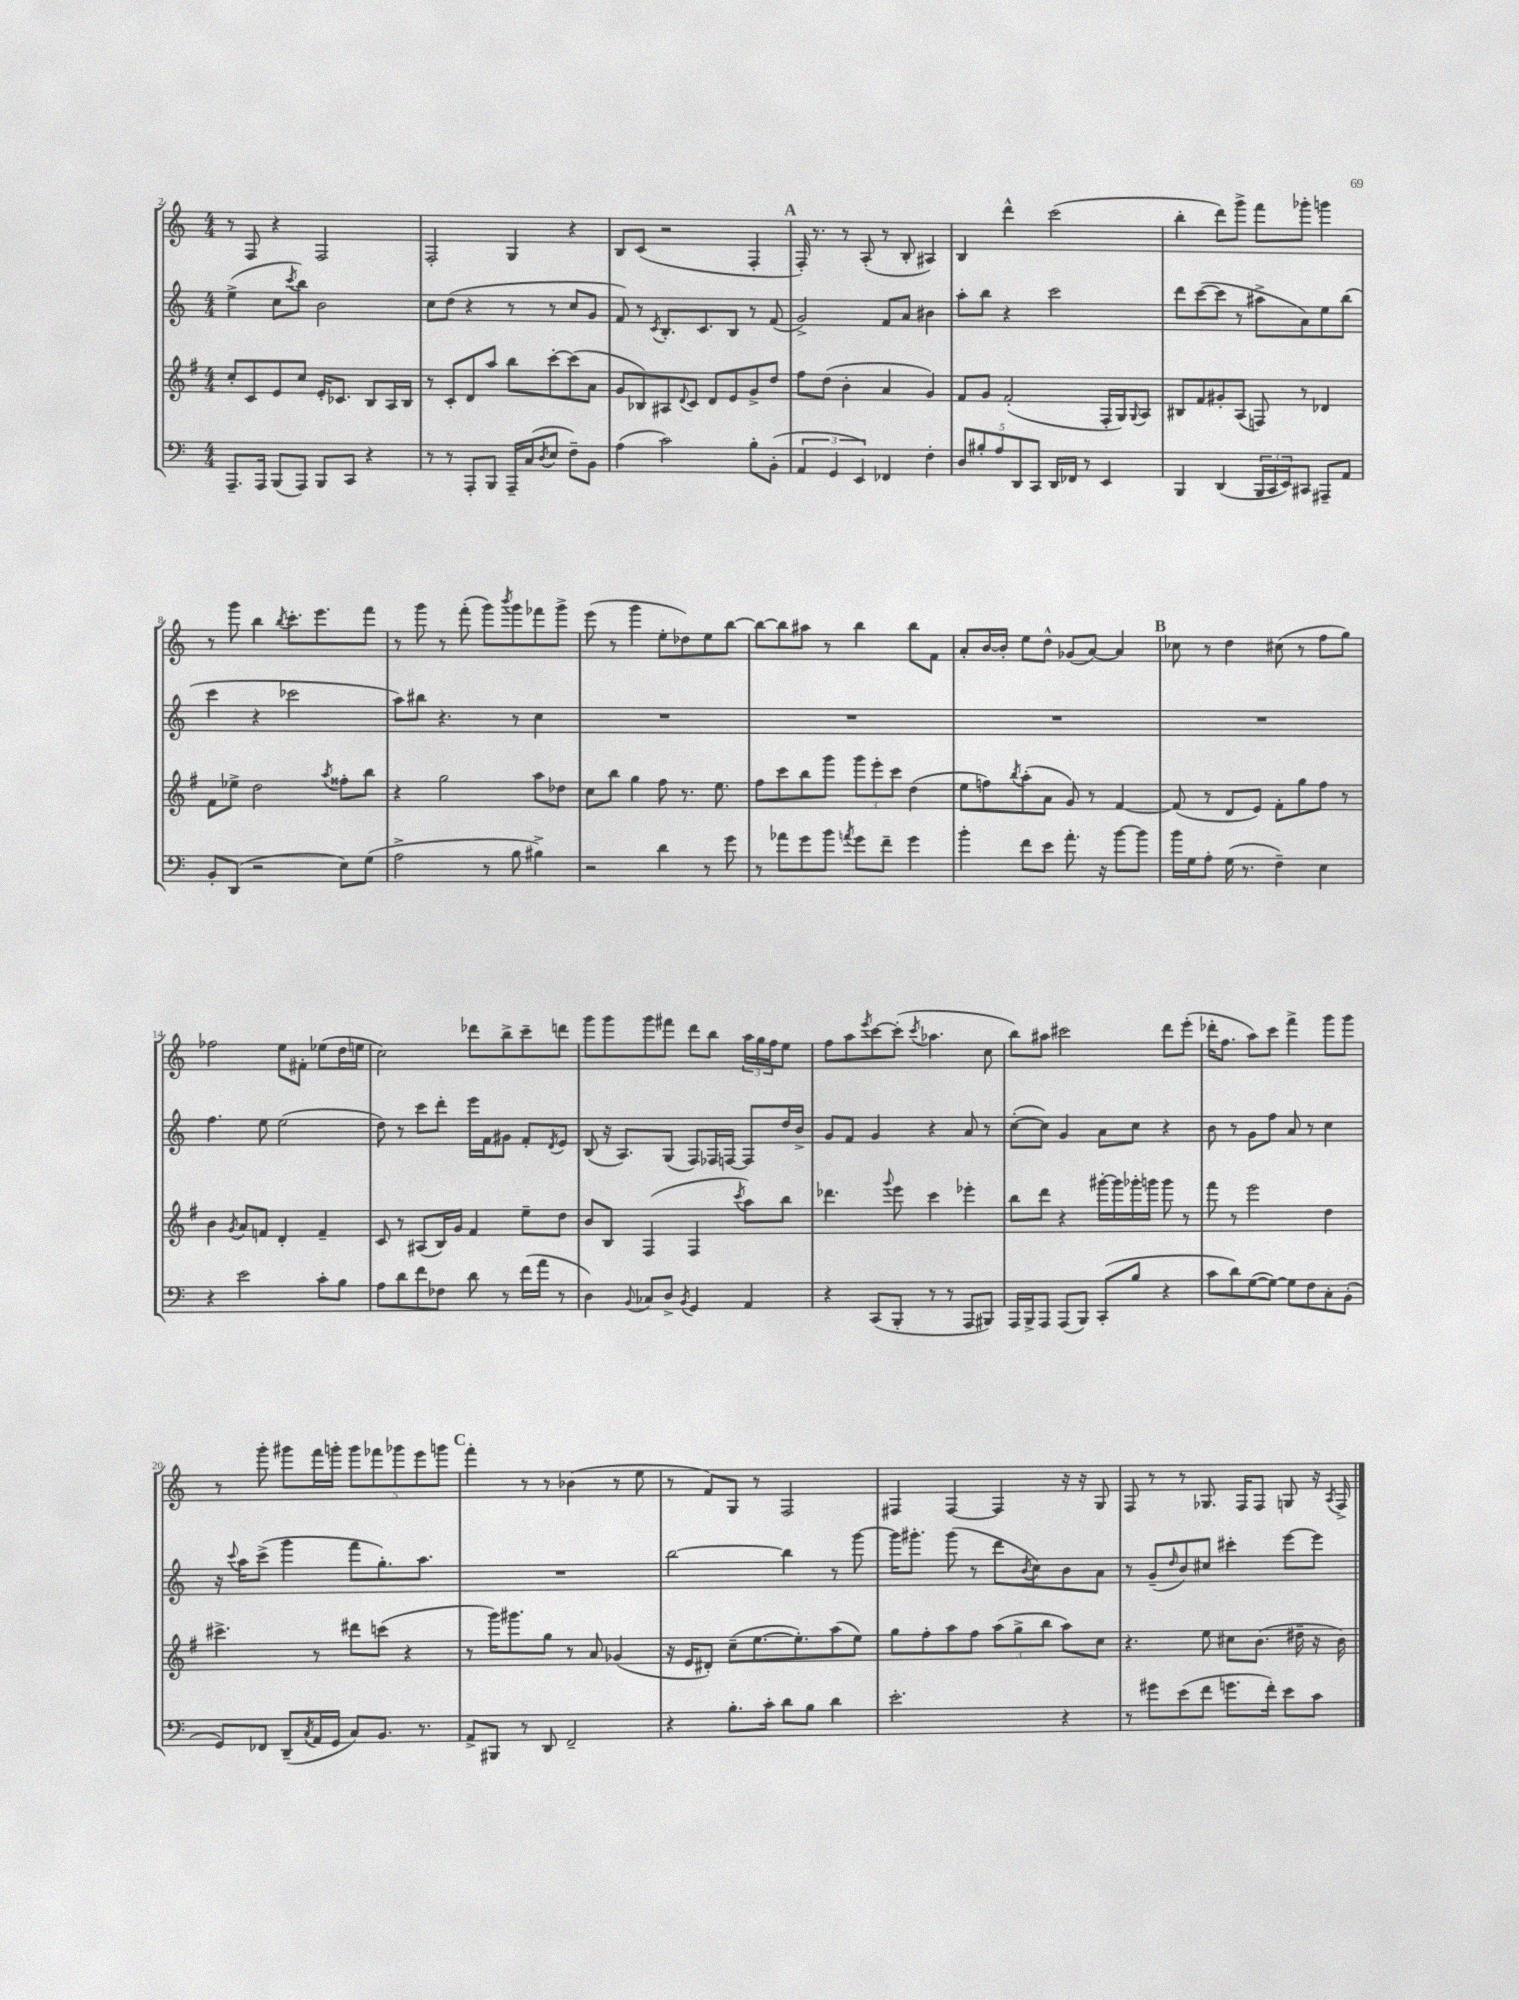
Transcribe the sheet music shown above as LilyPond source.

<<
\new StaffGroup <<
\new Staff = "s0" {
    \clef treble \key c \major \numericTimeSignature \time 4/4
    r8 f8 r4 f2 |
    f2-. g4 r4 |
    b8 c'8( r2 f4-. |
    \mark \markup { \bold "A" } f16-.) r8. r8 a8-.( r8 b8-. ais4) |
    b4 d'''4-^ c'''2( |
    b''4-. d'''8) g'''8-> f'''8 ges'''8-. g'''4 |
    r8 g'''8 b''4 \acciaccatura { b''8 } c'''8.-. e'''8. f'''8 |
    r8 g'''8 r8 f'''8-.( g'''8) \acciaccatura { b'''8 } g'''8 fes'''8 g'''8-> |
    e'''8( r8 g'''4 e''8-. des''8) e''8 b''8~ |
    b''8~ b''8 ais''8 r8 b''4 b''8 f'8 |
    a'8-. b'16~ b'16-. e''8 d''8-^ ges'8( a'8~) a'4 |
    \mark \markup { \bold "B" } ces''8 r8 d''4 cis''8( r8 f''8 g''8) |
    fes''2 e''8 fis'8-. ees''8( d''16 e''16 |
    c''2) des'''8 b''8-> c'''8-- d'''8 |
    g'''8 g'''8 g'''8 fis'''8 d'''8 b''8 \tuplet 3/2 { a''16 g''16 f''16 } e''8 |
    f''8 a''8 \acciaccatura { e'''8 } c'''8~ c'''8-.( \acciaccatura { c'''8 } aes''4. c''8 |
    b''8) ais''8 cis'''2 d'''8 e'''8-.( |
    des'''16-. f''8. a''8) c'''8 f'''4-> g'''8 g'''8 |
    r8 g'''8-. gis'''8 f'''16 g'''16-. \tuplet 5/4 { g'''8 fes'''8 ges'''8 e'''8 g'''8 } |
    \mark \markup { \bold "C" } f'''4-. r8 r8 bes'4( r8 e''8 |
    r8 f'8) g8 r8 f2 |
    fis4 fis4~ fis4 r16 r16 g8 |
    f8 r8 r8 ges8. f16 f8 g8 r16 \acciaccatura { a8 } f16-> \bar "|." |
}
\new Staff = "s1" {
    \clef treble \key c \major \numericTimeSignature \time 4/4
    e''4->( c''8 \acciaccatura { c'''8 } b''8) b'2 |
    c''8 d''8( r4 r8 r8 c''8 g'8 |
    f'8) r8 \acciaccatura { c'8 } b8.-. c'8. b8 r8 f'8( |
    \mark \markup { \bold "A" } g'2->) f'8 a'8 bis'4 |
    a''8-. b''8 r4 c'''2 |
    d'''8 c'''8~( c'''8 r8 ais''8-> a'8) e''8 b''8( |
    c'''4 r4 ces'''2 |
    a''8) bis''8 r4. r8 c''4 |
    R1 |
    R1 |
    R1 |
    \mark \markup { \bold "B" } R1 |
    f''4. e''8 e''2( |
    d''8) r8 c'''8 d'''8-. e'''16 f'16 gis'8 f'8-. \acciaccatura { d'8 } e'8 |
    b8( r16 a8.) g8( f8) fes16 f16~ f8 d''16 b'16-> |
    g'8 f'8 g'4 r4 a'8 r8 |
    c''8~-.( c''8) g'4 a'8 c''8 r4 |
    b'8 r8 g'8 f''8 a'8 r8 c''4 |
    r16 \appoggiatura { c'''8 } a''16 c'''8->( g'''4 f'''8 g''8.-.) a''8. |
    \mark \markup { \bold "C" } R1 |
    b''2~ b''4 r8 g'''8~ |
    g'''16 gis'''8.-. gis'''8( r8 d'''8 \acciaccatura { b'8 } c''8) b'8 a'8 |
    r8 g'8--( \grace { d''16 } b'8) cis''8 cis'''4-. e'''8~ e'''8 \bar "|." |
}
\new Staff = "s2" {
    \clef treble \key g \major \numericTimeSignature \time 4/4
    c''8-. c'8 e'8 c''8 e'16-. ces'8. b8 a16 b16 |
    r8 c'8-. d'8 a''8 b''8 c'''8~-. c'''8( a'8 |
    g'8 bes8) ais8 \appoggiatura { d'8 } c'8 d'8 e'8 g'8-> d''8 |
    \mark \markup { \bold "A" } fis''8 d''8( b'4-. a'4 g'4) |
    fis'8 g'8 fis'2-.( fis16-. g16) \appoggiatura { g8 } a8 |
    bis8 fis'8 gis'8-. a8( f8) r8 des'4 |
    fis'8 ees''8-> d''2 \acciaccatura { a''8 } fisis''8-. b''8 |
    r4 g''2 a''8 des''8 |
    c''8 b''8 g''4 fis''8 r8. e''8. |
    fis''8 c'''8 b''8 g'''8 \tuplet 3/2 { g'''8 e'''8-. c'''8 } d''4( |
    e''8 f''8) \acciaccatura { b''8 } a''8-.( a'8 g'8) r8 fis'4~ |
    \mark \markup { \bold "B" } fis'8( r8 d'8 e'8) fis'8-. g''8 fis''8 r8 |
    b'4 \acciaccatura { g'8 } a'8 f'8 d'4-. f'4-- |
    c'8 r8 ais8( b16) g'16 fis'4 e''8-- d''8 |
    b'8 b8 fis4( fis4 \acciaccatura { c'''8 } a''8) b''8 |
    des'''4. \appoggiatura { g'''8 } e'''8 c'''4 ees'''4-. |
    b''8 d'''8 r4 gis'''16~-. gis'''16 ges'''16-. g'''16 g'''8 r8 |
    fis'''8 r8 e'''2 d''4 |
    cis'''4.-> r8 dis'''8 c'''8( r4 |
    \mark \markup { \bold "C" } r8 g'''16) gis'''8. g''8 r8 a'8 ges'4( |
    r16 e'16 dis'8-.) c''8--( e''8.~ e''8.-.) a''8( e''8) |
    g''8 fis''8-. a''8 fis''8 \tuplet 3/2 { a''8( g''8-> b''8 } a''8) c''8 |
    r4. e''8 cis''8 b'8.( dis''16-- r16 b'16) \bar "|." |
}
\new Staff = "s3" {
    \clef bass \key c \major \numericTimeSignature \time 4/4
    a,,8.-- a,,16 b,,8( a,,8) b,,8 c,8 r4 |
    r8 r8 a,,8-. b,,8 a,,16-- c16( \acciaccatura { d8 } e8 f8--) b,8 |
    a4( c'2) b8-. b,8-.( |
    \mark \markup { \bold "A" } \tuplet 3/2 { a,4 g,4 e,4) } fes,4 f4-. |
    \tuplet 5/4 { d8 bis8-. a8 d,8 c,8 } d,16 fes,16 r8 e,4 |
    b,,4 d,4( \tuplet 3/2 { b,,16 c,16 e,16) } cis,8 ais,,8-- a,8 |
    b,8-. d,8( r2 e8) g8( |
    a2-> r8 b8 bis4->) |
    r2 d'4 r8 g'8 |
    r8 aes'8 g'8 b'8 \acciaccatura { a'8 } g'8 f'8-- g'4 |
    b'4-. f'8 e'8 a'8.-. r16 b'8~ b'8 |
    \mark \markup { \bold "B" } b'16 g16 a8-. g16( r8. f4--) e4 |
    r4 e'2 c'8-. b8 |
    a8 d'8 f'8 fes8 d'8 r8 f'16( a'16 r8 |
    d4) \appoggiatura { b,8 } ces8 d8-> \acciaccatura { b,8 } g,4 a,4 |
    r4 c,8( b,,8-. r8 r8 a,,8 bis,,8) |
    a,,16 b,,16-> a,,8 a,,8( b,,8) c,8-.( b8 r4 |
    c'8 d'8) g8~( g8~) g8 f8 c8-. b,8-.( |
    g,8) fes,8 d,8--( \acciaccatura { c8 } a,16 g,16 c8) b,8. r8. |
    \mark \markup { \bold "C" } a,8-> bis,,8 r8 d,8 f,2-- |
    r4 b8.-. c'16-. d'8 b8 d'4 |
    e'2.-. r4 |
    r8 gis'8 e'8( f'8 g'8. f'16-.) e'8 c'8 \bar "|." |
}
>>
>>
\layout { \context { \Score currentBarNumber = #2 } }
